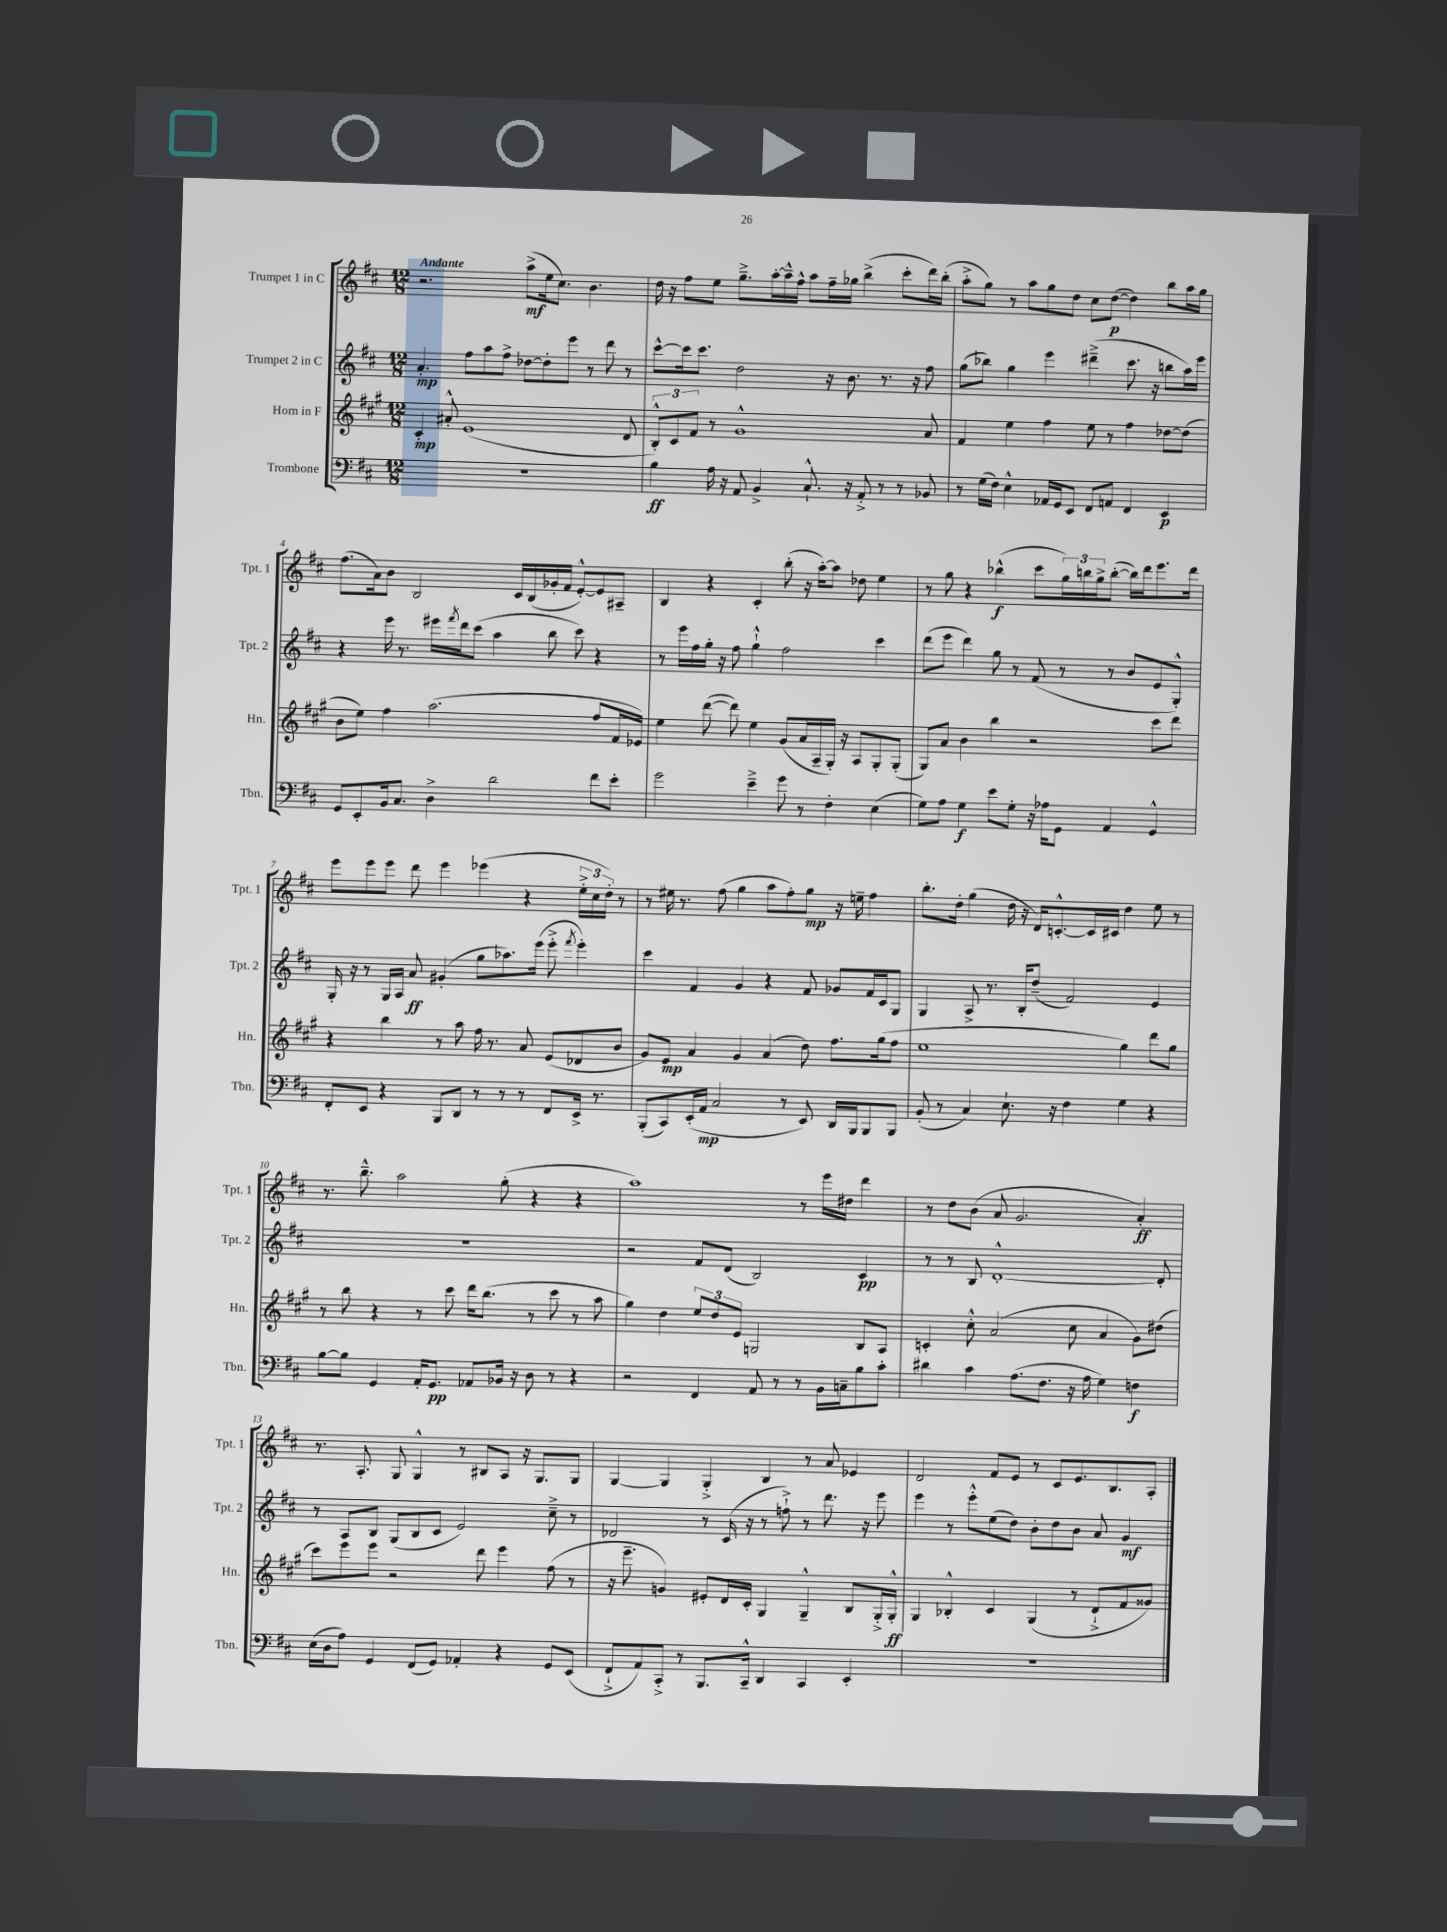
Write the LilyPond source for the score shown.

<<
\new StaffGroup <<
\new Staff = "s0" \with { instrumentName = "Trumpet 1 in C" shortInstrumentName = "Tpt. 1" } {
    \clef treble \key d \major \numericTimeSignature \time 12/8 \tempo "Andante"
    r2. a''8->\mf( e''16 cis''8.) b'4. |
    d''16 r16 fis''8 e''8 g''8.---> a''16~-. a''16---^ fis''16-^ a''8 fis''16-- ges''16 b''4->( cis'''8-. d'''16) b''16-.( |
    a''8-.-> g''8) r8 a''8 g''8 d''8 cis''8 d''8~\p( d''4) b''8 a''16 g''16 |
    fis''8.( a'16) b'8 b2 cis'16 b16( ges'16-. fis'16 e'8~-.-^) e'8 ais8-- |
    b4 r4 cis'4-. b''8-.( r16 a''16~-.) a''8 des''8 e''4 |
    r8 g''8 r4 bes''4-^\f( cis'''8 \tuplet 3/2 { g''16) b''16 g''16-> } b''8~-.( b''16) d'''16 e'''8. d'''16 |
    e'''8 e'''8 e'''8 d'''8 e'''4 ees'''4( r4 \tuplet 3/2 { e''16-.-> cis''16 d''16-.) } r8 |
    r8 eis''16 r8. fis''8( g''4 a''8 fis''8-.) g''8\mp r16 e''16-- fis''4 |
    b''8.-. d''16-. g''4( d''16 r16 d'16) c'8.~-.-^ c'16 cis'16 d''4 e''8 r8 |
    r8. b''8.---^ a''2 g''8-.( r4 r4 |
    a''1) r8 e'''16 dis''16 d'''4 |
    r8 d''8 b'8( a'8 g'2. a'4-.\ff) |
    r8. a8.-. g8 g4-^ r8 bis8 a8 r16 g8. g8 |
    g4~ g4 g4-.-> b4 r8 a'8 ees'4 |
    d'2 fis'8 e'8 r8 cis'8 e'8. b8. a8-. \bar "|." |
}
\new Staff = "s1" \with { instrumentName = "Trumpet 2 in C" shortInstrumentName = "Tpt. 2" } {
    \clef treble \key d \major \numericTimeSignature \time 12/8
    a'4.-.\mp fis''8 a''8 fis''8-> des''8~ des''8-. e'''8 r8 d'''8 r8 |
    cis'''8~-^ cis'''16 cis'''8. d''2 r16 b'8. r8. r16 fis''8 |
    g''8( bes''8) g''4 e'''4 dis'''4--->( cis'''8. r16 b''8 a''16) e'''16 |
    r4 e'''16 r8. eis'''16 \acciaccatura { fis'''8 } d'''16 cis'''8( a''4 b''8 cis'''8) r4 |
    r8 e'''16 fis''16 g''16-. r16 fis''8 g''4-!-^ fis''2 cis'''4 |
    d'''8( e'''8 d'''4) g''8 r8 fis'8( r8 r8 b'8 e'8 g8-.-^) |
    g16-. r16 r8 g16 a16 a'8\ff gis'4-.( g''8 aes''8.) e'''16( e'''8-.-> \acciaccatura { fis'''8 } e'''4-.) |
    cis'''4 fis'4 g'4 r4 fis'8 ges'8 fis'16 cis'16 g8 |
    g4 a8-> r8. b16-. d''8--( fis'2) e'4 |
    R1. |
    r2 fis'8 d'8( b2) cis'4\pp |
    r8 r8 b8 d'1~-.-^ d'8-. |
    r8 a8 b8 g8( b8 cis'8 e'2) cis''8---> r8 |
    des'2 r8 cis'16( r16 r8 f''8-!->) r8 d'''8. r16 e'''8 |
    e'''4 r8 e'''8-.-^ e''8( d''8) b'8-. d''8 b'8 a'8 g'4\mf \bar "|." |
}
\new Staff = "s2" \with { instrumentName = "Horn in F" shortInstrumentName = "Hn." } {
    \clef treble \key a \major \numericTimeSignature \time 12/8
    cis'4-.\mp ais'8-.-^ e'1( d'8 |
    \tuplet 3/2 { b8-.-^) cis'8 fis'8 } r8 gis'1-^ a'8 |
    fis'4 e''4 fis''4 e''8 r8 fis''4 des''8~ des''8( |
    b'8 e''8) fis''4 a''2.( fis''8 fis'16 ees'16) |
    e''4 d'''8~( d'''8) e''4 gis'8( a'16 a16-- gis16-.) r16 a8 gis8-. gis8-.( |
    gis8) a'8 b'4 b''4 r2 cis'''8 d'''8 |
    r4 b''4 r8 a''8 fis''16 r8. a'8 e'8( des'8 b'8 |
    gis'8) e'8\mp a'4 gis'4 a'4( d''8) fis''8. gis''16( fis''8 |
    e''1 gis''4) d'''8 gis''8 |
    r8 b''8 r4 r8 cis'''8 d'''16 b''8.( r8 cis'''8 r8 a''8 |
    gis''4) d''4 \tuplet 3/2 { e''8 d''8 e'8 } g2 b8 a8 |
    c'4-. cis''8-.-^ a'2( cis''8 a'4 gis'8) dis''8( |
    cis'''8) e'''8 e'''8 r2 d'''8 e'''4 fis''8( r8 |
    r16 e'''8.-- g'4) eis'8-. d'16 cis'16-. gis4 gis4---^ b8 gis16-.-> gis16-.-^\ff |
    gis4 bes4-.-^ cis'4 gis4( r8 d'8-!-> fis'8 gisis'8) \bar "|." |
}
\new Staff = "s3" \with { instrumentName = "Trombone" shortInstrumentName = "Tbn." } {
    \clef bass \key d \major \numericTimeSignature \time 12/8
    R1. |
    b4\ff a16 r16 a,8 b,4-> cis8.-!-^ r16 a,8-.-> r8 r8 bes,8 |
    r8 g16( fis16) e4-^ aes,16 g,16 e,8 fis,8 a,8 fis,4 e,4\p |
    g,8 e,8-. b,16 cis8. d4-> d'2 fis'8 e'8-. |
    g'2 e'4---> g'8 r8 fis4-. e4( |
    g8) a8 g4\f e'8 g8-. r16 aes16 g,8 a,4 g,4-^ |
    fis,8-. e,8 r4 b,,8 d,8 r8 r8 r8 fis,8 e,16-> r8. |
    b,,8-.( cis,8) e,16-.( a,16\mp cis2 r8 e,8) d,16 b,,16 b,,8 b,,8 |
    b,8-.( r8 cis4) e8.-! r16 fis4 g4 r4 |
    b8~ b8 g,4 a,16-. g,8.\pp aes,8 bes,16 r16 d8 r8 r4 |
    r2 fis,4 a,8 r8 r8 b,16 c16-- b8 cis'8-. |
    dis'4 cis'4 a8.( fis8. r16 a16 g4) f4\f |
    e16( d16 a8) g,4 fis,8( g,8) aes,4-. r4 g,8 e,8( |
    fis,8-!-> a,8) cis,8-.-> r8 b,,8. cis,16---^ d,4 cis,4 e,4-. |
    R1. \bar "|." |
}
>>
>>
